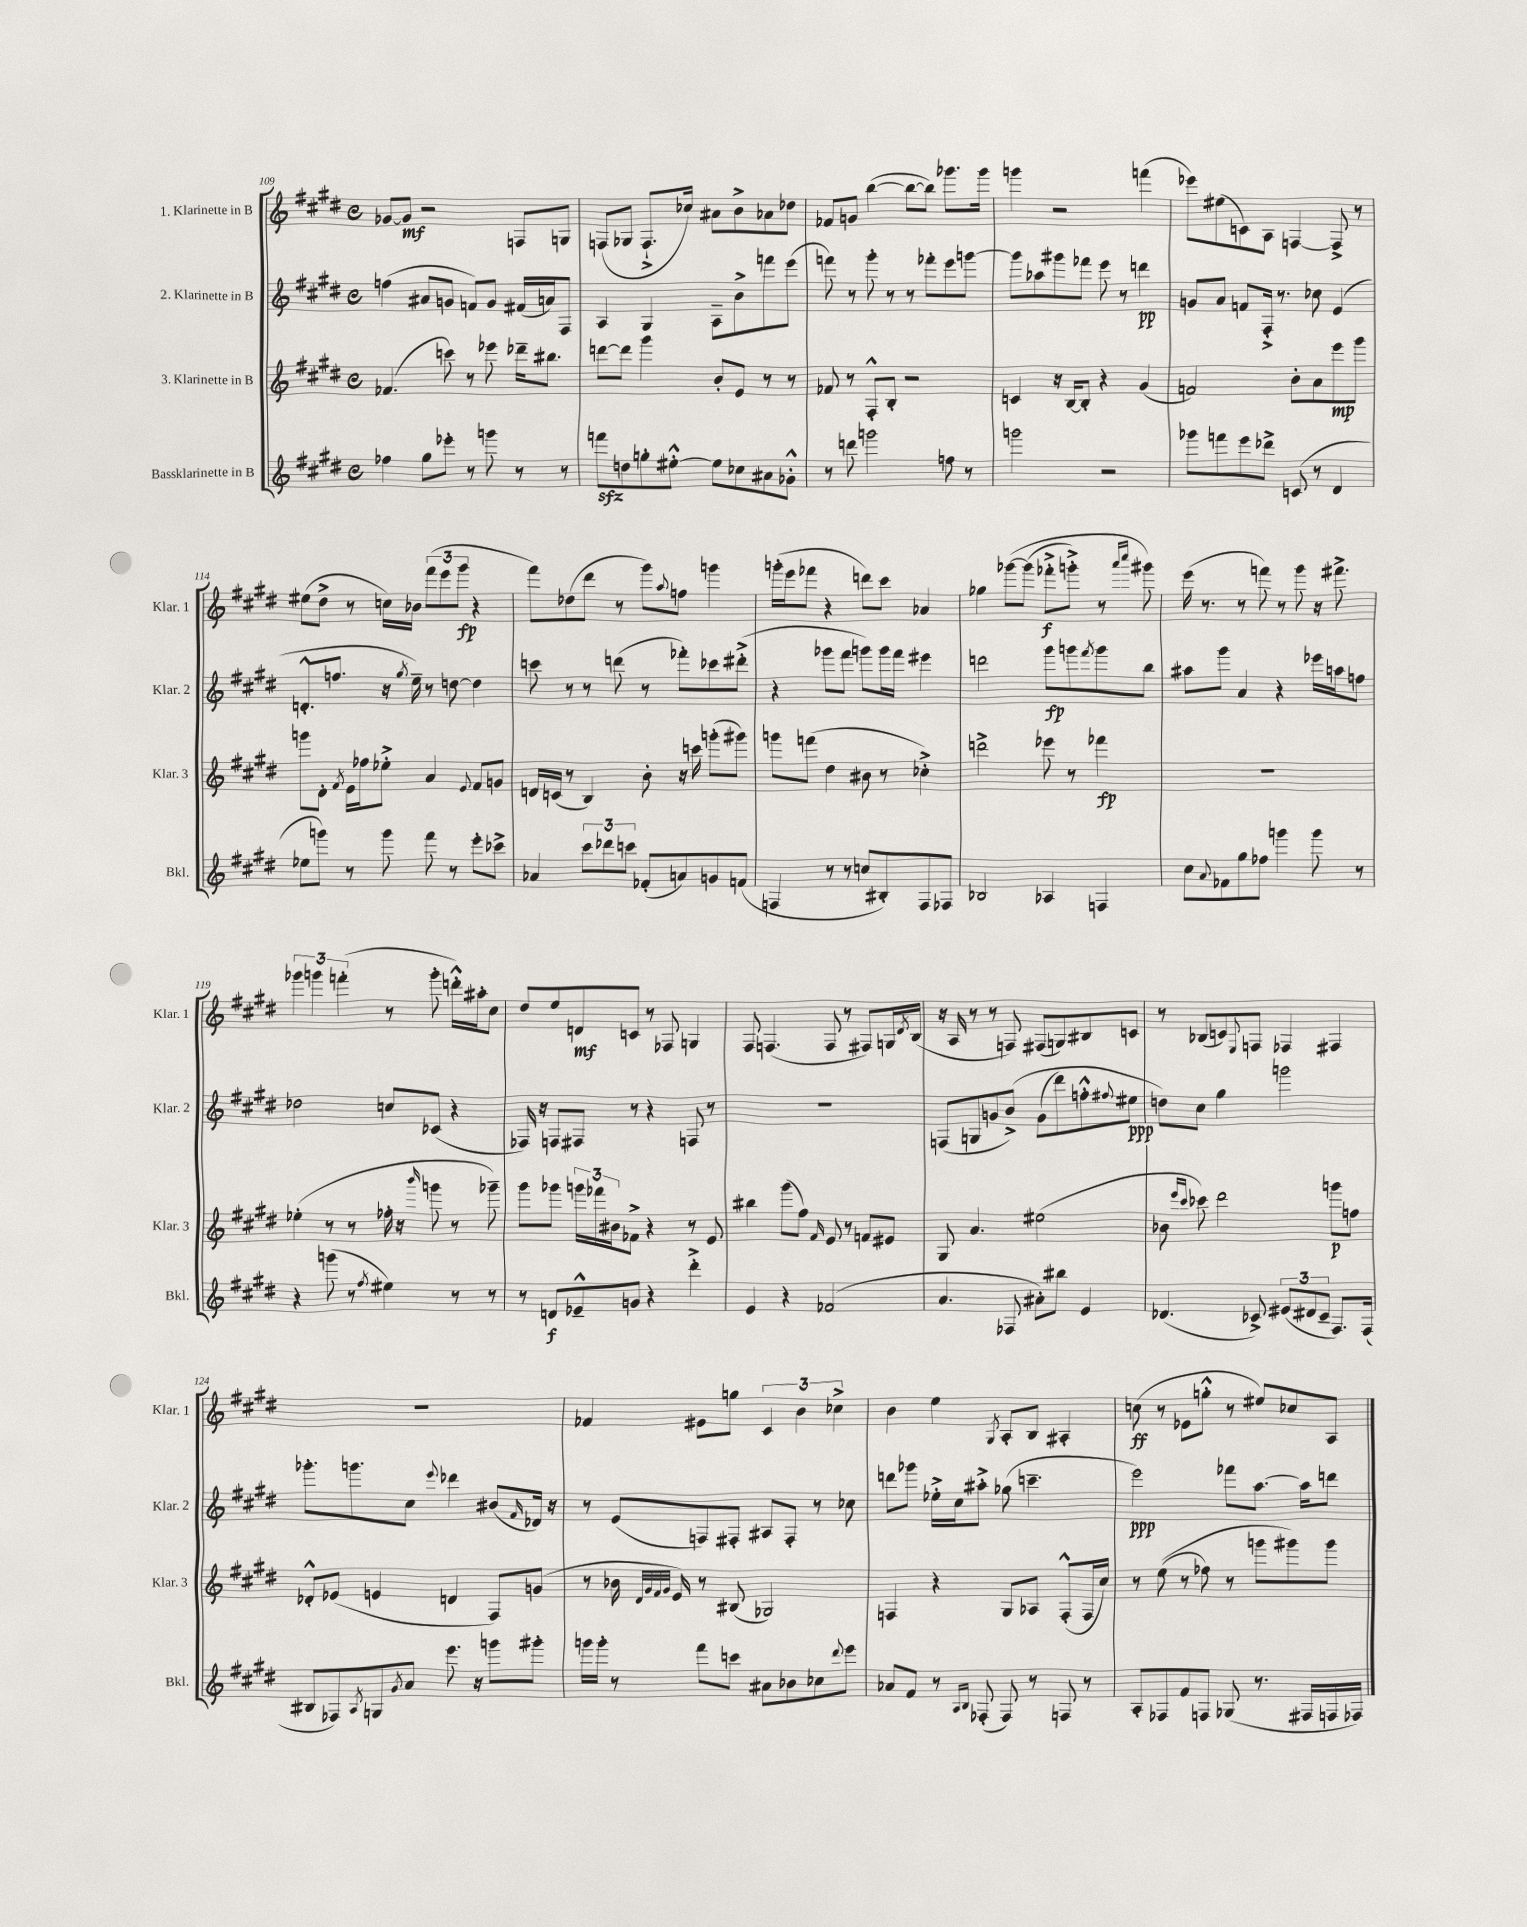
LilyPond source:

<<
\new StaffGroup <<
\new Staff = "s0" \with { instrumentName = "1. Klarinette in B" shortInstrumentName = "Klar. 1" } {
    \clef treble \key e \major \defaultTimeSignature \time 4/4
    ges'8~ ges'8\mf r2 f8 g8 |
    f8( ges8 f8.-!-> ces''16) ais'8 b'8-> aes'8 des''8 |
    fes'8 g'8 b''4~( b''8~ b''8) ges'''8. ges'''16 |
    g'''4 r2 f'''4( |
    ees'''8) eis''8( c'8) a8 f4~ f8-> r8 |
    eis''8( dis''8-> r8 c''16) bes'16 \tuplet 3/2 { fis'''8( e'''8 gis'''8\fp } r4 |
    fis'''8) des''8( dis'''8 r8 gis'''8) \appoggiatura { a''8 } f''8 g'''4 |
    g'''16-.( e'''16 fes'''8 r4 d'''8) cis'''8 aes'4 |
    ges''4 ges'''8~\( ges'''8( fes'''8-.->\f g'''8-.->) r8 \grace { a'''16 cis''''16 } gis'''8\) |
    e'''16( r8. r8 f'''8) r8 gis'''8 r16 fis'''8.-> |
    \tuplet 3/2 { ges'''4 g'''4 f'''4-.( } r8 g'''8-. d'''16-.-^) ais''16-. cis''8 |
    dis''8 e''8 d'8\mf c'8 r8 fes8 g4 |
    fis8 f4.( f8 r8 fis8) g16 \acciaccatura { dis'8 } b16( |
    r16 a16 r8 r8 f8) fis8( g8) bis8 c'8 |
    r8 bes8( c'8) \appoggiatura { e8 } f8 fes4 fis4 |
    R1 |
    fes'4 eis'8 g''8 \tuplet 3/2 { cis'4 b'4 ces''4-> } |
    b'4 e''4 \acciaccatura { gis8 } a8-. b8 ais4-. |
    c''8\ff( r8 ees'8 g''8-.-^ r8 eis''8) ces''8 a8 \bar "|." |
}
\new Staff = "s1" \with { instrumentName = "2. Klarinette in B" shortInstrumentName = "Klar. 2" } {
    \clef treble \key e \major \defaultTimeSignature \time 4/4
    f''4( ais'8 g'8 f'8) g'8 fis'16( a'16) fis8 |
    a4 gis4 a8-- b'8-> f'''8 e'''8( |
    f'''8) r8 gis'''8-. r8 r8 fes'''8-. e'''8 g'''8~ |
    g'''8 aes''8 gis'''8 fes'''8 e'''8 r8 d'''4\pp |
    g'8 a'8 f'8 fis16-.-> r8. ces''8 e'4( |
    d'8.-.-^ f''8. r16 \acciaccatura { gis''8 } e''16--) r8 d''8~ d''4 |
    c'''8 r8 r8 d'''8( r8 fes'''8-.) ces'''8 dis'''8-.->( |
    r4 ges'''8 fis'''8 g'''8) g'''16 fis'''16 eis'''4 |
    d'''2 gis'''8\fp g'''8 \acciaccatura { fis'''8 } g'''8 b''8 |
    ais''8 gis'''8 a'4 r4 ees'''16 a''16 f''8 |
    des''2 c''8 ces'8( r4 |
    fes16) r16 f8 fis8 r8 r4 f8 r8 |
    R1 |
    f8( g8 g'8 b'8->)\( g'8( dis'''8) f''8-.-^ \appoggiatura { fis''8 } eis''8\ppp |
    d''8\) cis''8 gis''4 g'''2 |
    ges'''8.-. g'''8. cis''8 \appoggiatura { e'''8 } des'''4 bis'8( \grace { fis'16 } des'16) r16 |
    r8 e'8( f8) fis8-. ais8 fis8-. r8 ces''8 |
    d'''8 ges'''8 ees''16-.-> cis''16 ais''8-.-> ges''8( c'''4.-- |
    e'''2\ppp) fes'''8 a''8.~ a''16 d'''8 \bar "|." |
}
\new Staff = "s2" \with { instrumentName = "3. Klarinette in B" shortInstrumentName = "Klar. 3" } {
    \clef treble \key e \major \defaultTimeSignature \time 4/4
    fes'4.( c'''8) r8 ees'''8 des'''16-- bis''8. |
    d'''8~ d'''8 gis'''4 b'8-. e'8 r8 r8 |
    fes'8 r8 fis8-.-^ b8-. r2 |
    c'4 r16 b16~ b8-. r4 gis'4( |
    f'2) b'8-. a'8 e'''8\mp gis'''8 |
    g'''8 dis'8-. \acciaccatura { fis'8 } e'16 fes''16 ees''8-.-> a'4 \appoggiatura { e'8 } fis'8 g'8 |
    d'16 c'16( r8 b4) b'8-. r16 c'''16 g'''8-.( gis'''8) |
    g'''8 f'''8( dis''4 bis'8 r8 ces''4-.->) |
    d'''2-> ees'''8 r8 fes'''4\fp |
    R1 |
    ees''4-.( r8 r8 fes''16-. r16 \grace { b'''16 } g'''8 r8 ges'''8--) |
    gis'''8 ges'''8 \tuplet 3/2 { g'''16 fes'''16 bis'16 } fes'8-> r4 r8 e'8 |
    bis''4 gis'''8( fis''8) \grace { fis'16 } e'8 r8 f'8 eis'8 |
    gis8 a'4. eis''2( |
    bes'8 \grace { e'''16 cis'''16 } ces'''8) dis'''2 g'''8\p f''8 |
    des'8-.-^ ees'8( e'4 d'4 fis8) g'8( |
    r8 bes'16 \grace { dis'32 gis'32 fis'32 gis'32 } e'16) r8 bis8( ges2) |
    f4 r4 gis8 aes8 f8-.-^( f16 cis''16) |
    r8 e''8(\( r8 fes''8) r8 g'''8 gis'''8\) gis'''8 \bar "|." |
}
\new Staff = "s3" \with { instrumentName = "Bassklarinette in B" shortInstrumentName = "Bkl." } {
    \clef treble \key e \major \defaultTimeSignature \time 4/4
    fes''4 gis''8 ees'''8-. r8 g'''8 r8 r8 |
    f'''8\sfz d''8 g''8-. eis''8~-.-^ eis''8 ces''8 ais'8 ges'8-.-^ |
    r8 d'''8 g'''2 f''8 r8 |
    g'''2 r2 |
    ges'''8 f'''8 e'''8 des'''8-> c'8( r8 dis'4 |
    ees''8 g'''8) r8 g'''8 fis'''8 r8 e'''8-. ces'''8-> |
    aes'4 \tuplet 3/2 { cis'''8 des'''8 c'''8 } fes'8-.( a'8) g'8 f'8( |
    f4 r8 r8 c''8 bis8-.) f8 fes8 |
    bes2 aes4 f4 |
    cis''8 \appoggiatura { a'8 } fes'8 gis''8 fes''8 g'''4 g'''8 r8 |
    r4 g'''8( r8 \acciaccatura { fis''8 } eis''4) r8 r8 |
    r8 d'8\f ees'8---^ g'8 r4 dis'''4-.-> |
    e'4 r4 fes'2( |
    a'4. fes8 ais'8-.) bis''8 e'4 |
    des'4.( ces'8->) \tuplet 3/2 { eis'8( dis'8 ces'8-- } fis8.) fis16( |
    bis8 fes8) \acciaccatura { a8 } g8 \acciaccatura { gis'8 } a'8 e'''8. r16 g'''8 gis'''8-. |
    g'''16 g'''16-. r8 fis'''8 c'''8 ais'8 bes'8 ces''8 \appoggiatura { dis'''8 } e'''8 |
    aes'8 fis'8 r8 \grace { a16 b16 } fes8-.( fes8) r8 f8 r8 |
    a8-. fes8 fis'8 f8 ges8( r8. fis16 f16 fes16) \bar "|." |
}
>>
>>
\layout { \context { \Score currentBarNumber = #109 } }
